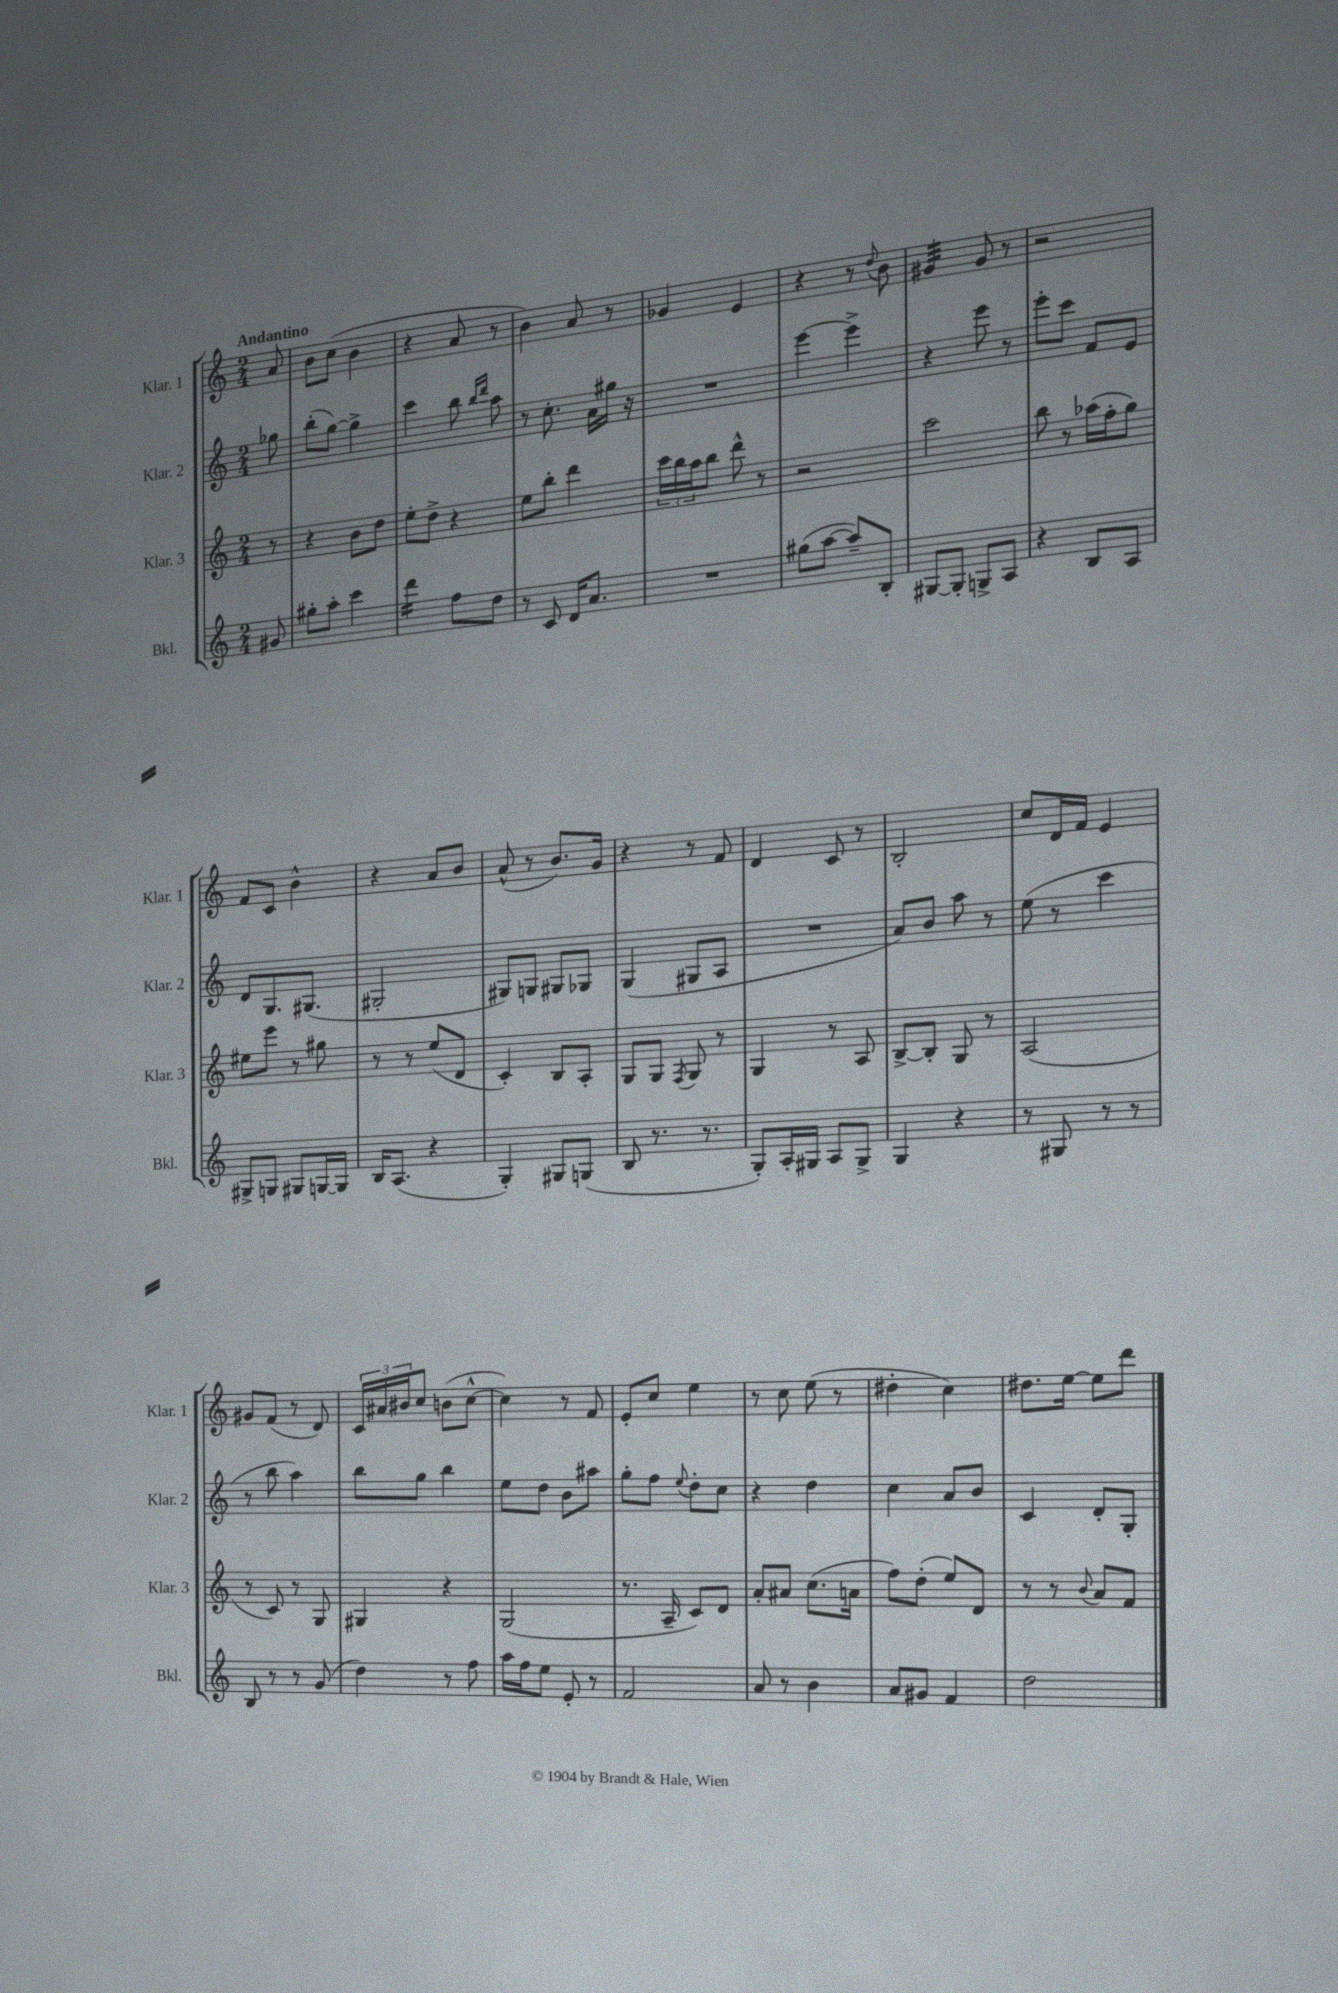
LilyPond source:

<<
\new StaffGroup <<
\new Staff = "s0" \with { instrumentName = "Klar. 1" shortInstrumentName = "Klar. 1" } {
    \clef treble \key c \major \numericTimeSignature \time 2/4 \partial 8 \tempo "Andantino"
    a'8 |
    b'8 c''8( b'4 |
    r4 a'8 r8 |
    b'4) a'8 r8 |
    ges'4 e'4 |
    r4 r8 \appoggiatura { d''8 } b'8 |
    gis'4:32 gis'8 r8 |
    r2 |
    f'8 c'8 b'4-^ |
    r4 a'8 b'8 |
    a'8-^( r8 b'8.) g'16 |
    r4 r8 f'8 |
    d'4 c'8 r8 |
    b2-. |
    c''8 d'16 f'16 e'4 |
    gis'8 f'8( r8 d'8) |
    \tuplet 3/2 { c'16 ais'16 bis'16 } c''8 b'8( c''8~-^ |
    c''4) r8 f'8 |
    e'8-. c''8 e''4 |
    r8 c''8 e''8( r8 |
    dis''4-. c''4) |
    dis''8. e''16~ e''8 d'''8 \bar "|." |
}
\new Staff = "s1" \with { instrumentName = "Klar. 2" shortInstrumentName = "Klar. 2" } {
    \clef treble \key c \major \numericTimeSignature \time 2/4 \partial 8
    ges''8 |
    b''8-.( g''8~) g''4-> |
    c'''4 b''8 \grace { b''16 d'''16 } a''8 |
    r8 c''8.-. a'16 gis''16 r16 |
    R2 |
    e'''4~ e'''4-> |
    r4 e'''8 r8 |
    e'''8-. c'''8 f'8 e'8 |
    d'8 g8. gis8.( |
    gis2-. |
    gis8) g8 gis8 ges8 |
    g4( gis8 a8 |
    R2 |
    a'8) b'8 a''8 r8 |
    e''8( r8 c'''4 |
    r8 b''8 a''4) |
    b''8 g''8 b''4 |
    e''8 d''8 b'8 ais''8 |
    g''8-. f''8 \appoggiatura { e''8 } d''8-. c''8 |
    r4 d''4 |
    c''4 a'8 b'8 |
    c'4 d'8-. g8-. \bar "|." |
}
\new Staff = "s2" \with { instrumentName = "Klar. 3" shortInstrumentName = "Klar. 3" } {
    \clef treble \key c \major \numericTimeSignature \time 2/4 \partial 8
    r8 |
    r4 b'8 d''8 |
    e''8-. d''8-> r4 |
    e''8 b''8-. d'''4 |
    \tuplet 3/2 { c'''16 b''16 a''16 } b''8 d'''8-^ r8 |
    r2 |
    c'''2 |
    b''8 r8 aes''16( f''16-. g''8) |
    eis''8 e'''8 r8 gis''8 |
    r8 r8 e''8( d'8 |
    c'4-.) b8 a8-. |
    g8 g8 \acciaccatura { f8 } g8 r8 |
    g4 r8 a8 |
    b8~-> b8-. g8 r8 |
    a2( |
    r8 c'8) r8 g8 |
    gis4 r4 |
    g2( |
    r8. a16-- c'8) d'8 |
    a'8-. ais'8 c''8.( a'16 |
    f''8) d''8-.( e''8) d'8 |
    r8 r8 \appoggiatura { b'8 } a'8 f'8 \bar "|." |
}
\new Staff = "s3" \with { instrumentName = "Bkl." shortInstrumentName = "Bkl." } {
    \clef treble \key c \major \numericTimeSignature \time 2/4 \partial 8
    gis'8 |
    gis''8-. a''8-. c'''4 |
    d'''4:16 f''8 d''8 |
    r8 c'8 d'16 a'8. |
    R2 |
    gis''8( a''8~ a''8--) b8-. |
    gis8~ gis8-. g8-> a8 |
    r4 b8 a8 |
    gis8-> g8 gis8 g16~ g16 |
    b16 a8.( r4 |
    g4-.) gis8 g8( |
    b8 r8. r8. |
    g8-.) a16-. gis16 a8 gis8-> |
    g4 r4 |
    r8 gis8 r8 r8 |
    b8 r8 r8 g'8( |
    d''4) r8 f''8 |
    a''16 f''16 e''8 e'8-. r8 |
    f'2 |
    a'8 r8 b'4 |
    a'8 gis'8 f'4 |
    d''2 \bar "|." |
}
>>
>>
\layout { \context { \Score \remove "Bar_number_engraver" } }
